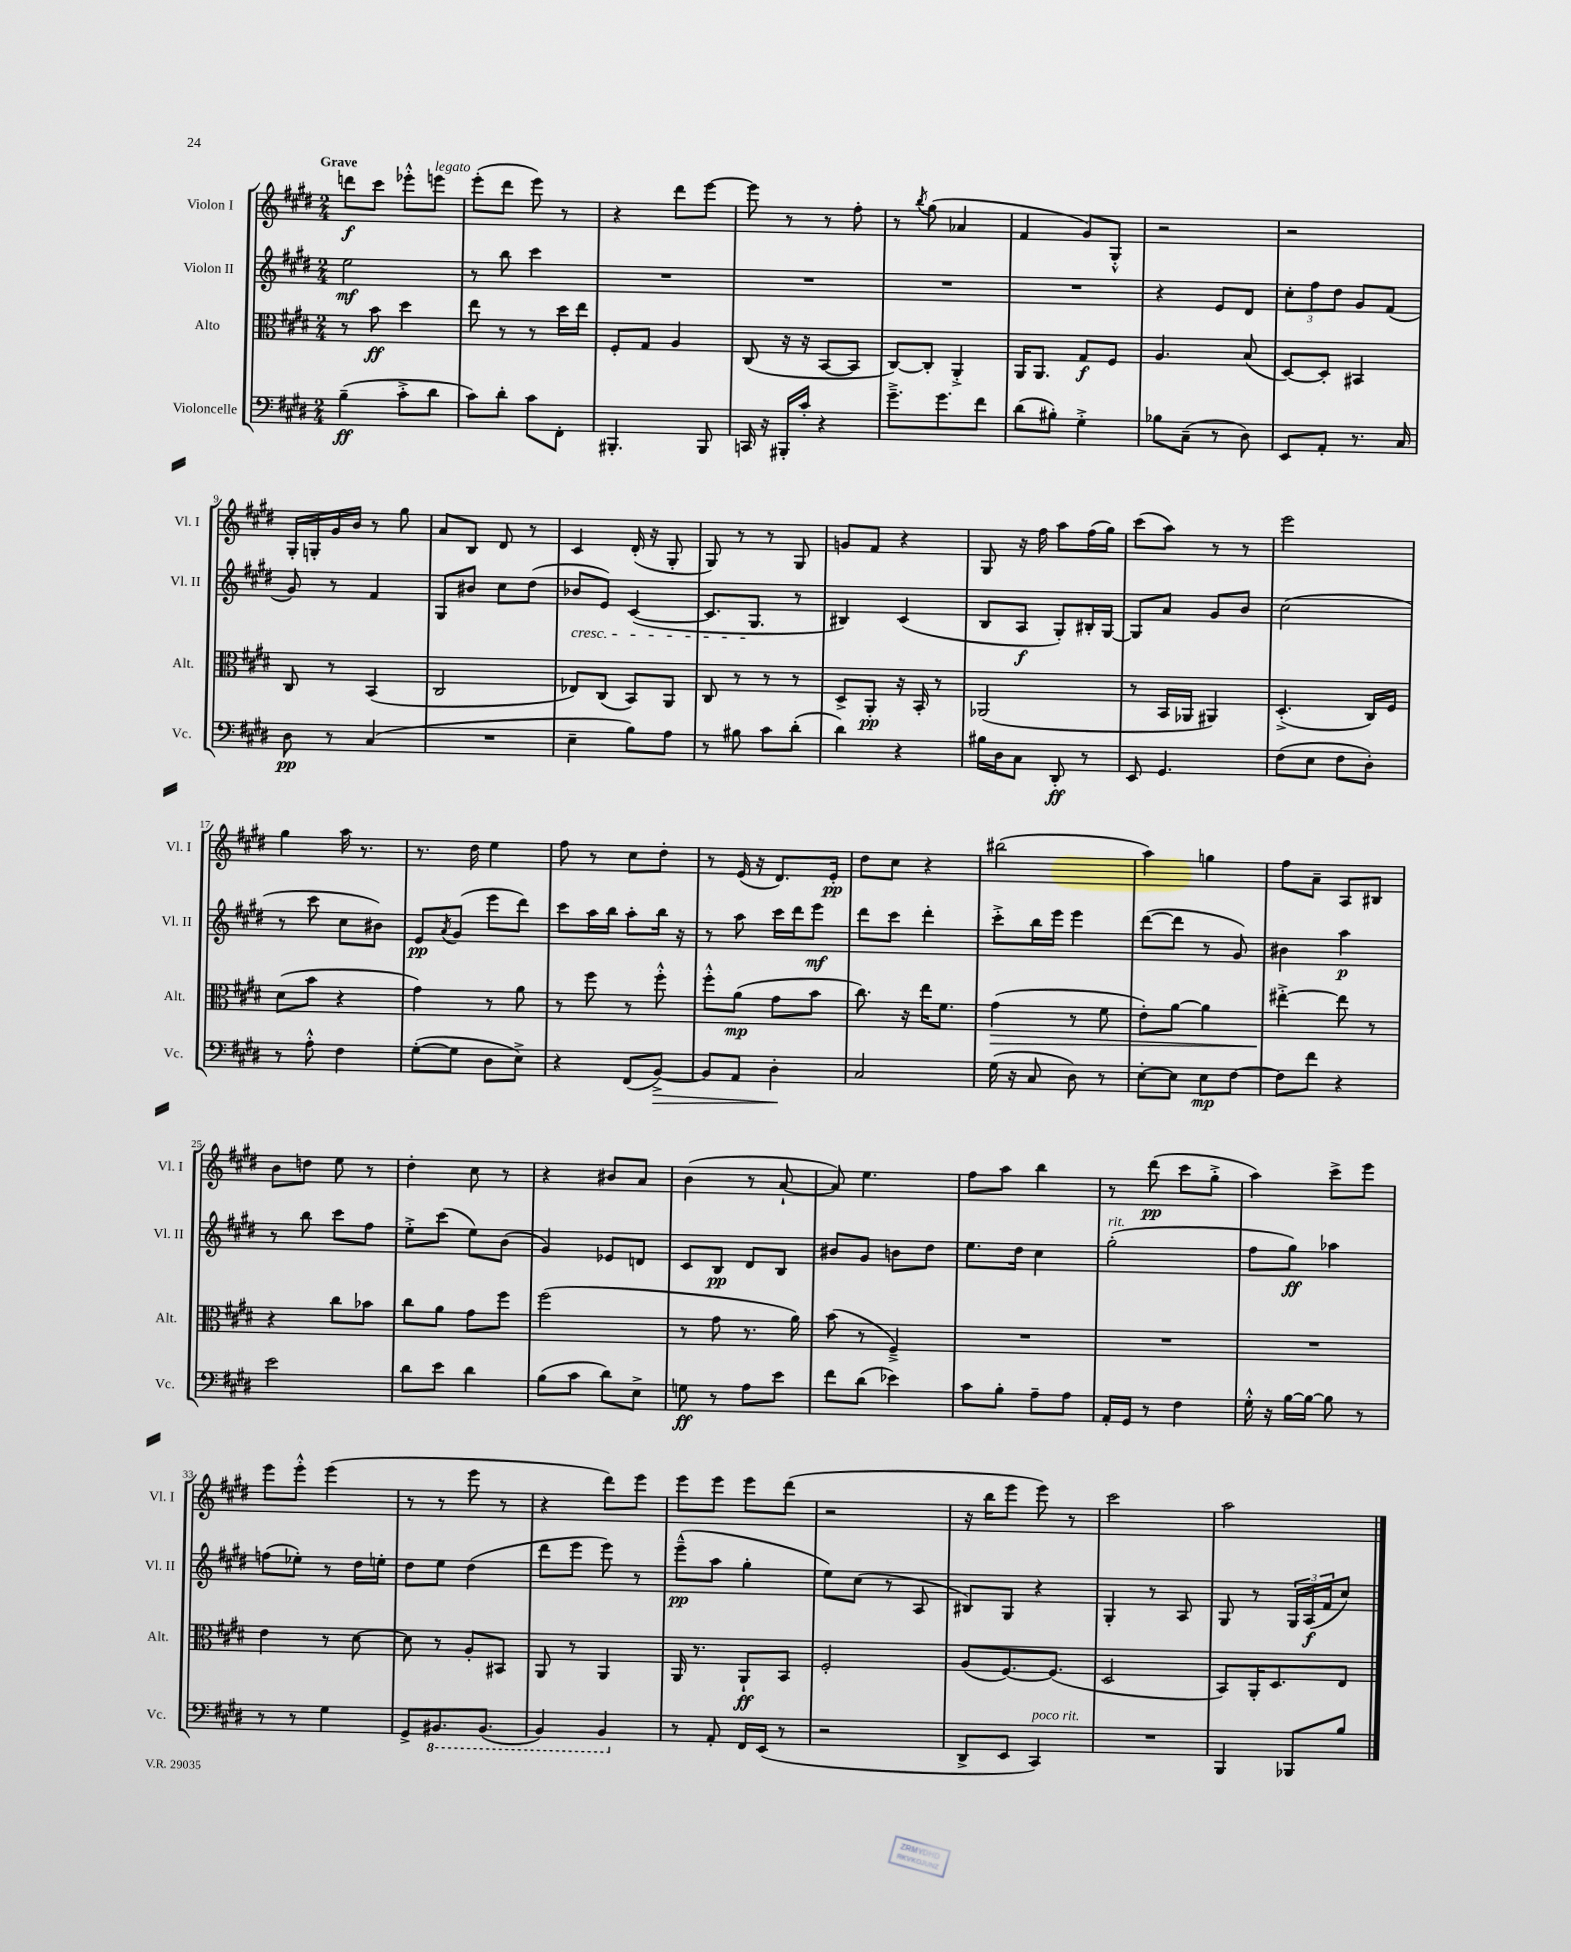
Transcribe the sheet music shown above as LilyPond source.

<<
\new StaffGroup <<
\new Staff = "s0" \with { instrumentName = "Violon I" shortInstrumentName = "Vl. I" } {
    \clef treble \key e \major \numericTimeSignature \time 2/4 \tempo "Grave"
    d'''8\f cis'''8 ees'''8-.-^ e'''8^\markup { \italic "legato" } |
    e'''8-.( dis'''8 e'''8) r8 |
    r4 dis'''8 e'''8~ |
    e'''8 r8 r8 fis''8-. |
    r8 \acciaccatura { b''8 } gis''8( aes'4 |
    fis'4 gis'8) gis8-.-^ |
    r2 |
    r2 |
    gis16-. g16-. gis'16 b'16 r8 gis''8 |
    a'8 b8 dis'8 r8 |
    cis'4 dis'16-.( r16 gis8-. |
    gis8) r8 r8 gis8 |
    g'8 fis'8 r4 |
    gis8 r16 fis''16 a''8 fis''16( gis''16) |
    cis'''8( a''8) r8 r8 |
    e'''2 |
    gis''4 a''16 r8. |
    r8. dis''16 e''4 |
    fis''8 r8 cis''8 dis''8-. |
    r8 e'16( r16 dis'8.) e'16-.\pp |
    dis''8 cis''8 r4 |
    bis''2( |
    a''4) g''4 |
    fis''8 a'8-- a8 bis8 |
    b'8 d''8 e''8 r8 |
    dis''4-. cis''8 r8 |
    r4 bis'8 a'8 |
    b'4( r8 a'8~-! |
    a'8) e''4. |
    fis''8 a''8 b''4 |
    r8 dis'''8\pp( cis'''8 gis''8-.-> |
    a''4) cis'''8-> e'''8 |
    e'''8 e'''8-.-^ e'''4( |
    r8 r8 e'''8 r8 |
    r4 dis'''8) e'''8 |
    e'''8 e'''8 e'''8 dis'''8( |
    r2 |
    r16 b''16 e'''8 e'''8) r8 |
    cis'''2 |
    a''2 \bar "|." |
}
\new Staff = "s1" \with { instrumentName = "Violon II" shortInstrumentName = "Vl. II" } {
    \clef treble \key e \major \numericTimeSignature \time 2/4
    e''2\mf |
    r8 b''8 cis'''4 |
    R2 |
    R2 |
    R2 |
    R2 |
    r4 e'8 dis'8 |
    \tuplet 3/2 { cis''8-. fis''8 dis''8 } gis'8 fis'8( |
    gis'8) r8 fis'4 |
    gis8 bis'8 cis''8 dis''8( |
    bes'8\cresc e'8) cis'4~( |
    cis'8. gis8.\! r8 |
    bis4) cis'4( |
    b8 a8\f gis8-.) bis16-. gis16~ |
    gis8 a'8 gis'8 b'8 |
    cis''2( |
    r8 cis'''8 cis''8 bis'8) |
    e'8\pp \acciaccatura { a'8 } gis'8( e'''8 dis'''8) |
    cis'''8 a''16 b''16 a''8-. b''16 r16 |
    r8 a''8 cis'''16 dis'''16 e'''8\mf |
    dis'''8 cis'''8 dis'''4-. |
    cis'''8-.-> b''16 e'''16 e'''4 |
    dis'''8~( dis'''8 r8 gis'8) |
    bis'4 a''4\p |
    r8 b''8 cis'''8 fis''8 |
    e''8-.-> cis'''8( e''8) b'8( |
    gis'4) ees'8 d'8 |
    cis'8 b8\pp dis'8 b8 |
    bis'8 gis'8 b'8 dis''8 |
    e''8. dis''16 cis''4 |
    gis''2-.^\markup { \italic "rit." }( |
    fis''8 gis''8\ff) aes''4 |
    f''8( ees''8-.) r8 dis''16 e''16-. |
    dis''8 e''8 dis''4( |
    dis'''8 e'''8 e'''8) r8 |
    e'''8---^\pp( a''8 gis''4-. |
    e''8) cis''8( r8 a8 |
    bis8) gis8 r4 |
    gis4-. r8 a8 |
    gis8 r8 \tuplet 3/2 { gis16 a16\f( fis'16 } cis''8) \bar "|." |
}
\new Staff = "s2" \with { instrumentName = "Alto" shortInstrumentName = "Alt." } {
    \clef alto \key e \major \numericTimeSignature \time 2/4
    r8 b'8\ff dis''4 |
    e''8 r8 r8 dis''16 e''16 |
    fis8-. gis8 a4 |
    cis8( r16 r16 b,8~ b,8 |
    cis8~) cis8-. a,4-.-> |
    a,16 a,8. gis8\f fis8 |
    a4. b8( |
    dis8~) dis8-. bis,4 |
    cis8 r8 b,4( |
    cis2 |
    ees8) cis8( b,8) a,8 |
    cis8 r8 r8 r8 |
    dis8-> a,8-.\pp r16 b,16-. r8 |
    aes,2( |
    r8 b,16 aes,16 ais,4) |
    dis4.-.->( cis16) fis16 |
    dis'8( b'8 r4 |
    gis'4) r8 a'8 |
    r8 fis''8 r8 fis''8-.-^ |
    fis''8-.-^ a'8\mp( gis'8 b'8 |
    cis''8.) r16 e''16 fis'8. |
    gis'4\>( r8 fis'8 |
    e'8-.) a'8~ a'4 |
    eis''4~-.->\! eis''8 r8 |
    r4 cis''8 bes'8 |
    cis''8 a'8 gis'8 fis''8 |
    fis''2( |
    r8 gis'8 r8. a'16) |
    b'8( r8 fis4--->) |
    R2 |
    R2 |
    R2 |
    e'4 r8 dis'8~ |
    dis'8 r8 a8-. bis,8 |
    a,8 r8 a,4 |
    a,16 r8. a,8-!\ff b,8 |
    fis2-. |
    a8( fis8.~) fis8.( |
    dis2 |
    b,8) a,16-. dis8. e8 \bar "|." |
}
\new Staff = "s3" \with { instrumentName = "Violoncelle" shortInstrumentName = "Vc." } {
    \clef bass \key e \major \numericTimeSignature \time 2/4
    b4--\ff( cis'8-.-> dis'8 |
    cis'8) dis'8-. cis'8 fis,8-. |
    bis,,4.-. bis,,8 |
    c,16 r16 bis,,16-. cis'16-. r4 |
    gis'8.---> gis'8. fis'8 |
    dis'8( bis8-.) gis4-.-> |
    bes8 cis8--( r8 dis8) |
    e,8 a,8-. r8. cis16 |
    dis8\pp r8 cis4( |
    R2 |
    e4-- b8) a8 |
    r8 bis8 cis'8 dis'8-.( |
    dis'4) r4 |
    bis16 dis16 cis8 dis,8-.\ff r8 |
    e,8 gis,4. |
    fis8( e8 fis8 dis8-.) |
    r8 a8-.-^ fis4 |
    gis8~-.( gis8 dis8 e8->) |
    r4 fis,8( b,8~->\>) |
    b,8 a,8 dis4-.\! |
    cis2 |
    gis16( r16 cis8 dis8) r8 |
    e8~-. e8 e8\mp fis8~ |
    fis8 fis'8 r4 |
    e'2 |
    dis'8 e'8 dis'4 |
    b8( cis'8 dis'8) e8-> |
    g8\ff r8 a8 e'8 |
    fis'8 dis'8( ees'4) |
    cis'8 b8-. a8-- a8 |
    a,16-. gis,16 r8 fis4 |
    gis16-.-^ r16 b16~ b16~ b8 r8 |
    r8 r8 gis4 |
    gis,8-> \ottava #-1 bis,,8. bis,,8.( |
    b,,4) b,,4 \ottava #0 |
    r8 a,8-. fis,16 e,16( r8 |
    r2 |
    dis,8-> e,8 cis,4^\markup { \italic "poco rit." }) |
    R2 |
    b,,4 bes,,8 b8 \bar "|." |
}
>>
>>
